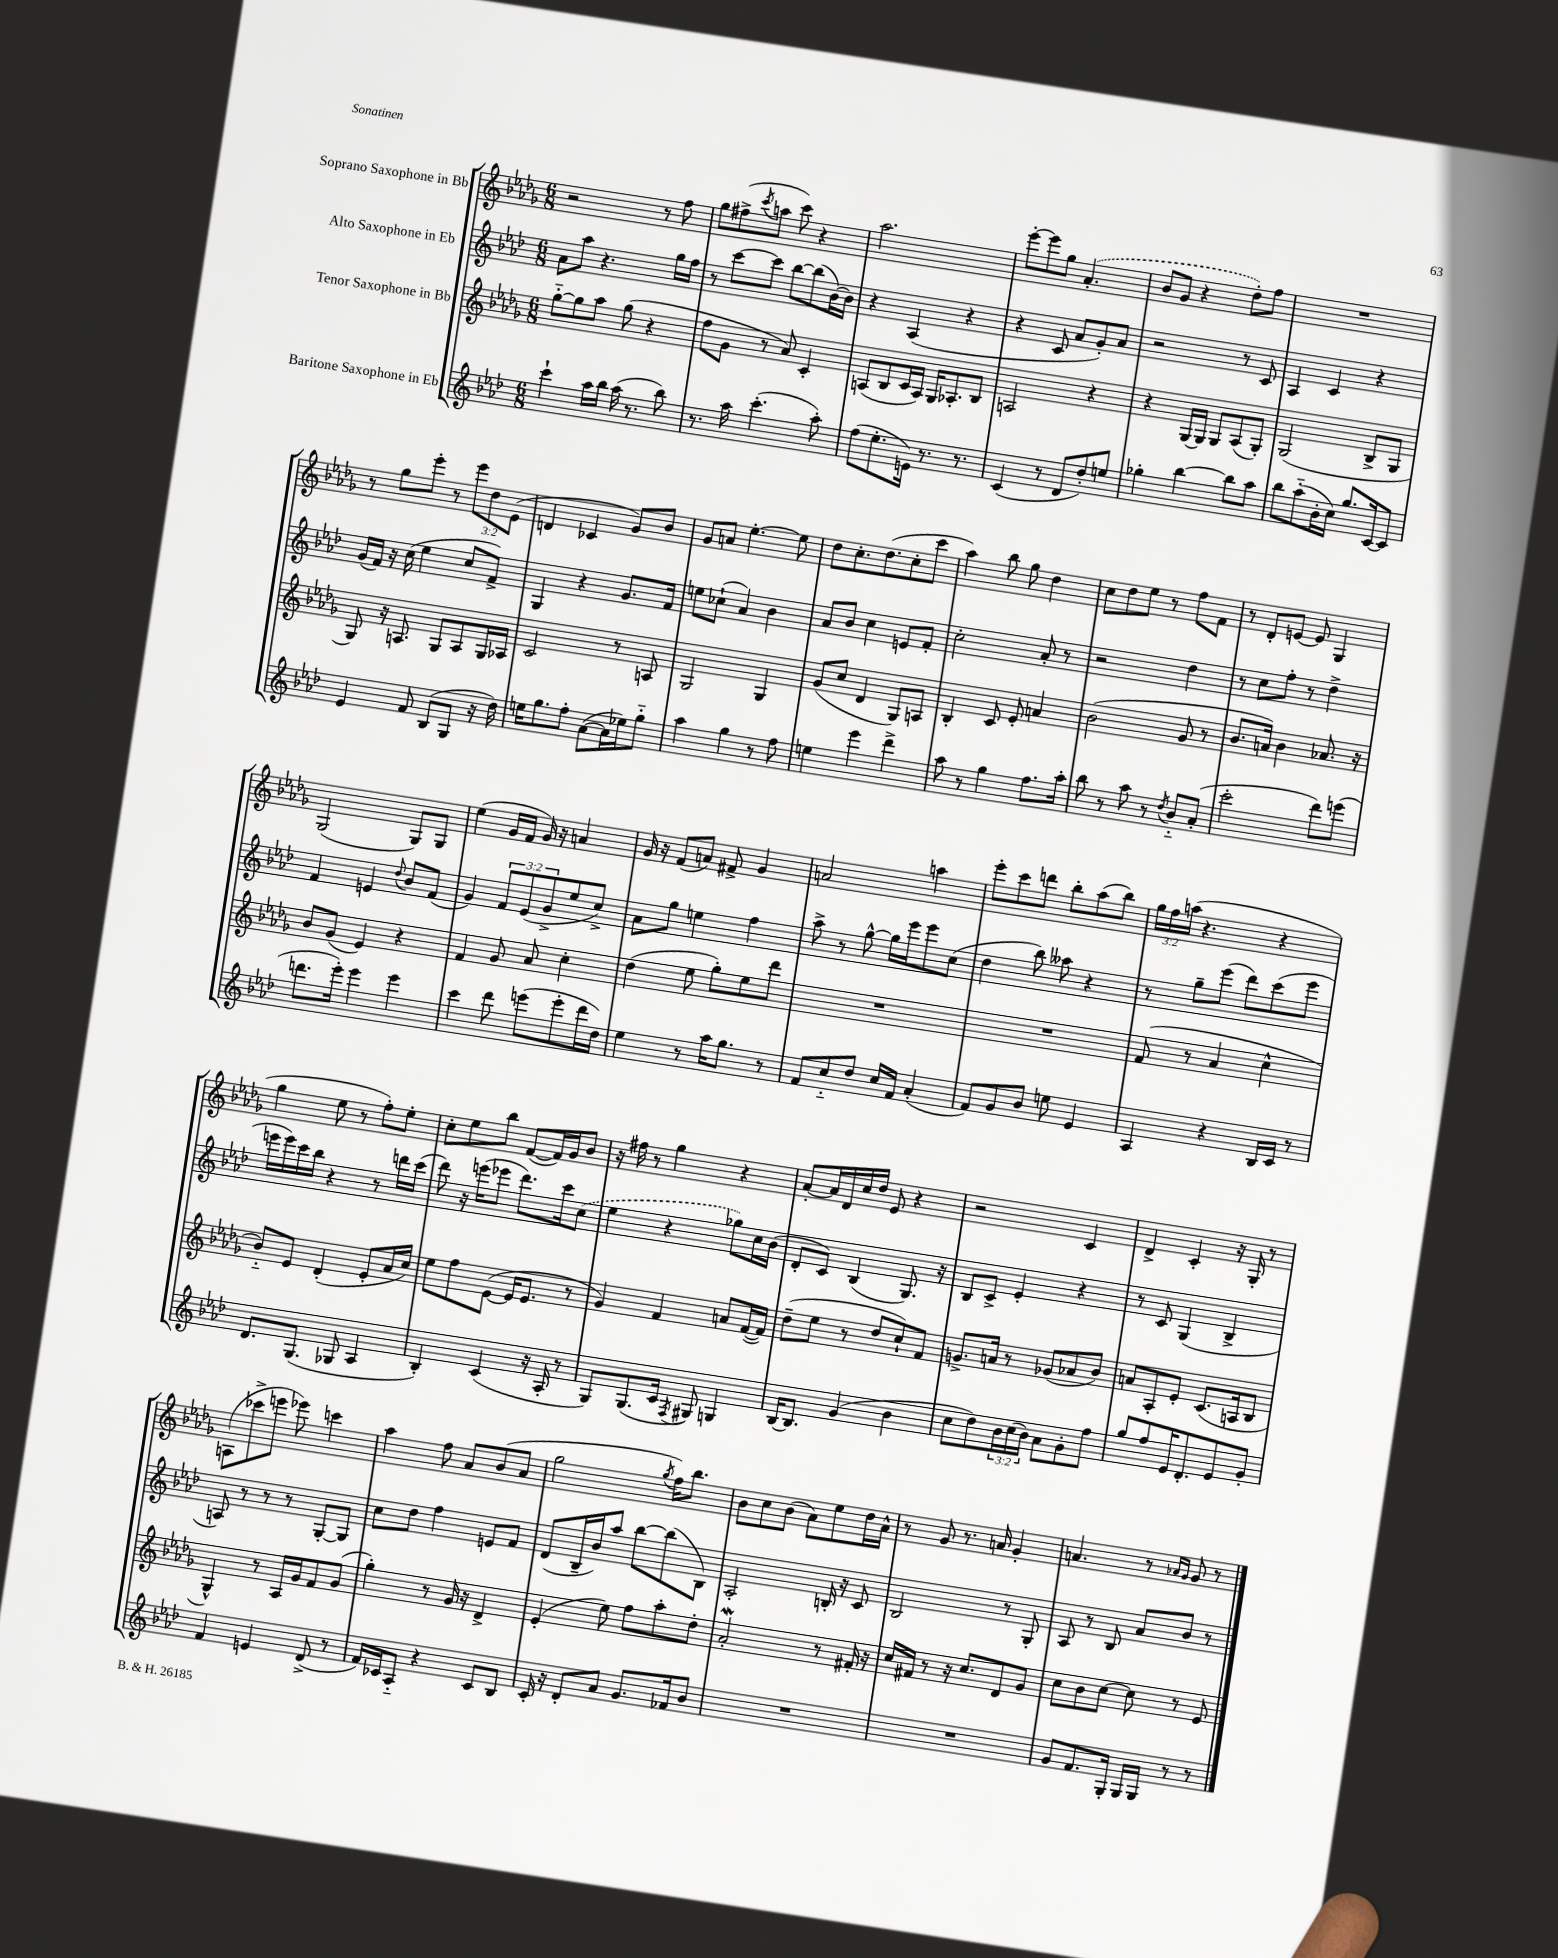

**kern	**kern	**kern	**kern
*staff4	*staff3	*staff2	*staff1
*clefG2	*clefG2	*clefG2	*clefG2
*k[b-e-a-d-]	*k[b-e-a-d-g-]	*k[b-e-a-d-]	*k[b-e-a-d-g-]
*M6/8	*M6/8	*M6/8	*M6/8
4ccc`	[8gg-'~	8a-	2r
.	8gg-]	8aa-	.
16aa-	8aa-	4.r	.
16bb-	.	.	.
(16aa-	(8gg-	.	.
8.r	.	.	.
.	4r	.	8r
8bb-)	.	16gg	8ff
.	.	16ff	.
=	=	=	=
8.r	8ff	8r	8gg-
.	8g-	[8ccc	(8ff#^
16aa-	.	.	.
.	.	.	8qccc
(4.ccc'	8r	8ccc]	8aa
.	8a-)	[8bb-	8ccc)
.	4c'	(8bb-]	4r
8aa-')	.	[16b-)	.
.	.	16b-]	.
=	=	=	=
(8ff	(8A	4r	2.aa-
8.ee-'	8B-	.	.
.	16c	(4A-	.
16e)	16A)	.	.
8.r	16G-	.	.
.	8.A-'	.	.
.	.	4r	.
8.r	.	.	.
.	8B-	.	.
=	=	=	=
(4c	2A	4r	[8eee-'
.	.	.	8eee-]
8r	.	8c	8gg-
8d-	.	8a-	(4.a-'
8dd-')	4r	8g')	.
8ee	.	8a-	.
=	=	=	=
4gg-'	4r	2r	8b-
.	.	.	8g-
[4bb-	[16G-	.	4r
.	16G-]	.	.
.	8G-	.	.
8bb-]	(8A-	8r	8dd-')
8aa-	8G-')	8c	8ff
=	=	=	=
8bb-	(2G-	4A-	2.r
(8aa-'~	.	.	.
16b-'	.	4c	.
16cc)	.	.	.
8.gg	.	.	.
.	8B-^	4r	.
[16c	.	.	.
8c]	8G-	.	.
=	=	=	=
4e-	8G-)	(16g	8r
.	.	16f)	.
.	16r	16r	8gg-
.	8.A	(16cc	.
8f	.	4ee-	8eee-'
(8B-	8G-	.	8r
8G	8A	8cc	12eee-
.	.	.	12dd-
16r	16G-	8f^)	.
.	.	.	(12e-
16dd-)	16A-	.	.
=	=	=	=
16ee	2c	4G	4d
8.gg	.	.	.
8ff'	.	4r	4c-
([8a-	.	.	.
16a-]	8r	8.g	8g-)
16ee-)	.	.	.
8gg'~	8A	.	8b-
.	.	16f	.
=	=	=	=
4aa-	2G-	8ee	8g-
.	.	(8cc-`	8a
4gg	.	4a-)	[4.ee-'
8r	4G-	4b-	.
8ff	.	.	8ee-]
=	=	=	=
4ee	(8g-	8a-	8dd-
.	8cc	8b-	8.cc'
4eee-	4d-	4cc	.
.	.	.	(8.dd-
4ddd-^	8G-)	8e	8cc'
.	8A	8f'	8ccc
=	=	=	=
8aa-	4B-'	2cc'	4aa-)
8r	.	.	.
4gg	8c	.	8bb-
.	8e-'	.	8gg-
8.ff	4a	8a-'	4dd-
.	.	8r	.
16aa-'	.	.	.
=	=	=	=
8bb-	(2b-	2r	8cc
8r	.	.	8dd-
8aa-	.	.	8ee-
8r	.	.	8r
8qdd-	.	.	.
8b-'~	8g-	4dd-	8ff
(8a-'	8r	.	8f
=	=	=	=
2ccc'	8.b-	8r	8r
.	.	8cc	8d-'
.	16a)	.	.
.	4b-	8ff'	[8e
.	.	8r	8e]
8ddd-)	8.a-	4dd-^	4G-
(8eee	.	.	.
.	16r	.	.
=	=	=	=
8.ddd	8b-	4f	(2G-
.	(8g-	.	.
16eee-')	.	.	.
4eee-	4e-)	4e	.
.	.	8qqdd-	.
4eee-	4r	8b-	8G-)
.	.	(8f	8G-
=	=	=	=
4ccc	4f	4g)	(4ee-
8ddd-	8g-	12f	16g-
.	.	.	16f
.	.	(12e-	.
(8eee	8a-	.	16g-)
.	.	12g^	.
.	.	.	16r
8eee'	4cc'	8ee-	4a
16ddd-	.	8cc^)	.
16dd-)	.	.	.
=	=	=	=
4ee-	(4dd-	8a-	16g-
.	.	.	16r
.	.	8gg	(8f
8r	8ee-	4ee	8a)
16aa-	8gg-')	.	8f#^
8.gg	.	.	.
.	8ee-	4ff	4g-
8r	8ddd-	.	.
=	=	=	=
8f	2.r	8aa-^	2a
8cc'~	.	8r	.
8dd-	.	[8gg^^	.
16cc	.	16gg]	.
16f	.	16eee-	.
(4a-'	.	8eee-	4aa
.	.	(8cc	.
=	=	=	=
8f)	2.r	4dd-	8eee-'
8g	.	.	8ccc
8b-	.	8bb-)	8ddd
8ee	.	8aa--	8bb-'
4e-	.	4r	(8aa-
.	.	.	8bb-)
=	=	=	=
4A-	(8f	8r	24gg-
.	.	.	24ff
.	.	.	(24aa
.	8r	8gg~	4.r
4r	4a-	(8eee-	.
.	.	8ddd-)	.
16B-	4cc^^	(8ccc	4r
16c	.	.	.
8r	.	8eee-	.
=	=	=	=
8.d-	8b-'~)	16eee	4gg-
.	.	16eee)	.
.	8e-	16ccc	.
(8.G	.	16bb-	.
.	(4d-'	4r	8ee-
8G-	.	.	8r
4A-	8e-'	8r	8ff')
.	16a-	16ddd	8ee-'
.	16cc)	(16ccc	.
=	=	=	=
4B-')	8ee-	8ddd-)	8cc'
.	8ff	16r	8ee-
.	.	(16eee	.
(4c	([8e-	8eee-	8bb-
.	16e-]	8.ddd-)	([8f
.	8.e-	.	.
16r	.	.	16f])
16A-'	.	16ccc	16g-
8r	8r	(8cc	8b-
=	=	=	=
8G)	4g-)	4ee-	16r
.	.	.	16ff#
(8.G	.	.	8r
.	4f	4r	4gg-
16c	.	.	.
8qF	.	.	.
8G#)	.	.	.
4G	8a	8gg-)	4r
.	([16f	16cc	.
.	16f])	(16b-	.
=	=	=	=
[16B-	(8dd-~	8d-'	[8a-'
8.B-]	.	.	.
.	8ee-	8c)	16a-]
.	.	.	16d-
(4g	8r	(4B-	16cc
.	.	.	16dd-
.	8dd-	.	8e-
4b-	8cc`)	8.G)	4r
.	8f	.	.
.	.	16r	.
=	=	=	=
8cc	8.g^	8B-	2r
8dd-)	.	8c^	.
.	16a	.	.
24b-	8r	4e-'	.
(24cc	.	.	.
24b-)	.	.	.
8a-	(8g-	.	.
8g'	8a-	4r	4c
8ff	8b-)	.	.
=	=	=	=
8gg	8a	8r	4d-^
8ff	8A-'	8c	.
16e-	8e-'	(4G	4c'
8.d-'	.	.	.
.	(8.c	.	.
8e-	.	4B-^	16r
.	16A	.	16G-'
8g'	8B-	.	8r
=	=	=	=
4f	4G-^^)	8A)	(8A
.	.	8r	8ccc-^
4e	8r	8r	8eee
.	16A-	8r	8eee-)
.	16g-	.	.
(8d-^	8f	[8G'	4ccc
8r	(8g-	8G]	.
=	=	=	=
16f)	4gg-')	8cc	4aa-
16c-	.	.	.
8A-'~	.	8dd-	.
4r	8r	4ff	8ff
.	16g-	.	8a-
.	16r	.	.
8c-	4d-^	8e	(8b-
8B-	.	8f	8a-
=	=	=	=
16c'	(4e-'	(8d-	2gg-
16r	.	.	.
8d-'	.	16B-~	.
.	.	16b-)	.
8a-	8ee-)	8aa-	.
8.g	8ff	[8bb-	.
.	.	.	8qgg-
.	8aa-'	(8bb-]	16ff)
16f-	.	.	8.bb-
8b-	8dd-'	8B-)	.
=	=	=	=
2.r	2a-'	2A-'	8b-
.	.	.	8cc
.	.	.	(8b-
.	.	.	8a-)
.	8r	16B'	8ee-
.	.	16r	.
.	16f#'	8c	16dd-
.	16r	.	16a-^^
=	=	=	=
2.r	16cc	2B-	8r
.	16f#	.	.
.	8r	.	8g-
.	16r	.	8.r
.	8.cc	.	.
.	.	.	16a
.	8d-	8r	4g-'
.	8g-	8G'	.
=	=	=	=
8g	8cc	8A-	4.a
8.f	8b-	8r	.
.	[8cc	8B-	.
16G'	.	.	.
16G	8cc]	8a-	8r
16G	.	.	.
.	.	.	16qqa-
.	.	.	16qqg-
8r	8r	8b-	8g-
8r	8e-	8r	8r
==	==	==	==
*-	*-	*-	*-
